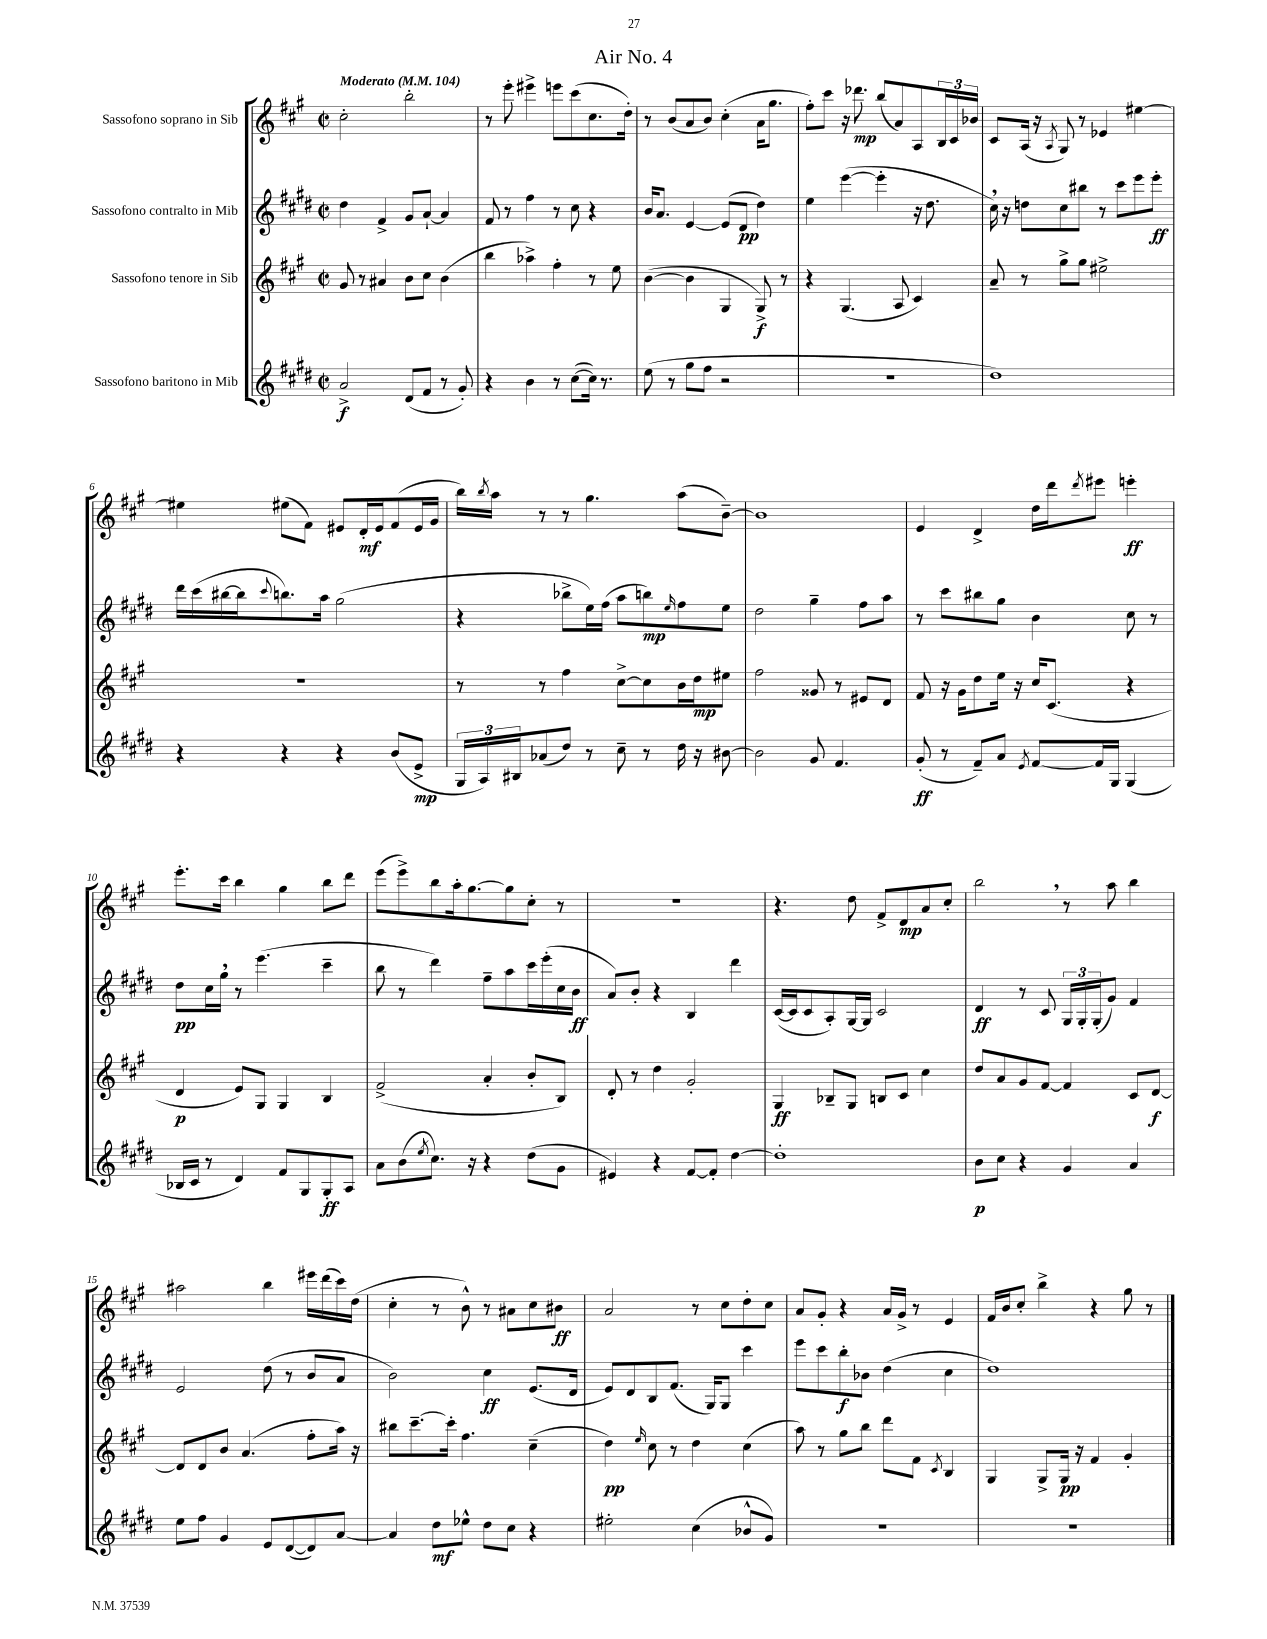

**kern	**kern	**kern	**kern
*staff4	*staff3	*staff2	*staff1
*clefG2	*clefG2	*clefG2	*clefG2
*k[f#c#g#d#]	*k[f#c#g#]	*k[f#c#g#d#]	*k[f#c#g#]
*M2/2	*M2/2	*M2/2	*M2/2
*met(c|)	*met(c|)	*met(c|)	*met(c|)
*MM104	*MM104	*MM104	*MM104
2a^/	8g#/	4dd#\	2cc#'\
.	8r	.	.
.	4a#/	4f#^/	.
(8d#/L	8b\L	8g#/L	2bb'\
8f#/J	8cc#\J	[8a`/J	.
8r	(4b\	4a/]	.
8g#'/)	.	.	.
=	=	=	=
4r	4bb\	8f#/	8r
.	.	8r	8eee'\
4b\	4aa-^\)	4ff#\	4eee#^\
8r	4ff#'\	8r	8eee\L
([8cc#\L	.	8cc#\	(8ccc#\
16cc#\]Jk)	8r	4r	8.cc#\
8.r	.	.	.
.	8ee\	.	.
.	.	.	16dd'\Jk)
=	=	=	=
(8ee\	([4b\	16b/LK	8r
.	.	8.a/J	.
8r	.	.	(8b/L
8gg#\L	4b\]	[4e/	8a/
8ff#\J	.	.	8b/J)
2r	4G#/	(8e/]L	(4cc#'\
.	.	8d#/J	.
.	8G#^/)	4dd#\)	16a\LK
.	.	.	8.gg#\J
.	8r	.	.
=	=	=	=
1r	4r	4ee\	8ff#'\L)
.	.	.	8ccc#\J
.	(4.G#/	([4eee\	16r
.	.	.	8.ddd-\
.	.	4eee'\]	(8bb/L
.	8A/	.	8a/)
.	4c#/)	16r	8A/
.	.	8.dd#\	.
.	.	.	24B/L
.	.	.	24c#/
.	.	.	24b-/JJ
=	=	=	=
1dd#)	8a~/	16cc#\)	8c#/L
.	.	16r	.
.	8r	8dd\L	(16A/Jk
.	.	.	16r
.	.	.	8qA/
.	8gg#^\L	8cc#\	8G#/)
.	8gg#\J	8bb#\J	8r
.	2ee#^\	8r	4e-/
.	.	8ccc#\L	.
.	.	8eee\	[4ee#\
.	.	8eee'\J	.
=	=	=	=
4r	1r	16ddd#\LL	4ee#\]
.	.	(16ccc#\	.
.	.	[16bb#\	.
.	.	16bb#\]J	.
.	.	8qqccc#/	.
4r	.	8.bb\)	(8ee#\L
.	.	.	8f#\J)
.	.	16aa\Jk	.
4r	.	(2gg#\	8e#/L
.	.	.	16d'/L
.	.	.	16e#/J
(8b/L	.	.	(8f#/
8e^/J	.	.	16e#/L
.	.	.	16g#/JJ
=	=	=	=
24G#/LL	8r	4r	16bb\LL)
24A/)	.	.	.
.	.	.	8qbb/
.	.	.	16aa\JJ
24B#/J	.	.	.
(8a-/	8r	.	8r
8dd#/J)	4ff#\	8bb-^\L	8r
8r	.	16ee\L)	4.gg#\
.	.	(16ff#\JJ	.
8cc#~\	[8cc#^\L	8aa\L	.
8r	8cc#\]	8bb\)	.
.	.	16qqee/	.
16dd#\	16b\L	8ff#\	(8aa\L
16r	16dd\J	.	.
[8b#\	8ee#\J	8ee\J	[8b~\J)
=	=	=	=
2b#\]	2ff#\	2dd#\	1b]
8g#/	8g##/	4gg#~\	.
4.f#/	8r	.	.
.	8e#/L	8ff#\L	.
.	8d/J	8aa\J	.
=	=	=	=
(8g#'/	8f#/	8r	4e/
8r	16r	8ccc#\L	.
.	16g#\LK	.	.
8f#~/L)	8dd\	8bb#\	4d^/
8a/J	16ee\Jk	8gg#\J	.
.	16r	.	.
8qe/	.	.	.
[8f#/L	16cc#/LK	4b\	16dd\LL
.	(8.c#/J	.	16ddd\J
.	.	.	8qddd/
16f#/]L	.	.	8eee#\J
16G#/JJ	.	.	.
(4G#/	4r	8cc#\	4eee'\
.	.	8r	.
=	=	=	=
16B-/LL	4d/	8dd#\L	8.eee'\L
16c#/JJ	.	.	.
8r	.	16cc#\L	.
.	.	16gg#\JJ	16ccc#\Jk
4d#/)	8e/L)	8r	4bb\
.	8G#/J	(4.eee\	.
8f#/L	4G#/	.	4gg#\
8G#/	.	.	.
8G#'/	4B/	4ccc#~\	8bb\L
8A/J	.	.	8ddd\J
=	=	=	=
8a\L	(2f#^/	8bb\	(8eee\L
(8b\	.	8r	8eee^\)
8qee/	.	.	.
8.cc#\J)	.	4ddd#\)	8bb\
.	.	.	16aa'\k
16r	.	.	[8.gg#\
4r	4a'/	8ff#~\L	.
.	.	8aa\	8gg#\]
(8dd#\L	8b'/L	16ccc#\L	8cc#'\J
.	.	(16eee'\	.
8g#\J	8B/J)	16cc#\	8r
.	.	16b\JJ	.
=	=	=	=
4e#/)	8d'/	8a/L)	1r
.	8r	8b'/J	.
4r	4dd\	4r	.
[8f#/L	2g#'/	4B/	.
8f#'/]J	.	.	.
[4dd#\	.	4ddd#\	.
=	=	=	=
1dd#']	4G#/	([16c#/LL	4.r
.	.	16c#/]J	.
.	.	8c#/	.
.	8B-~/L	8A'/)	.
.	8G#/J	[16G#/L	8dd\
.	.	16G#/]JJ	.
.	8B/L	2c#/	8f#^/L
.	8c#/J	.	8d/
.	4cc#\	.	8a/
.	.	.	8cc#'/J
=	=	=	=
8b\L	8dd/L	4d#/	2bb\
8cc#\J	8a/	.	.
4r	8g#/	8r	.
.	[8f#/J	8c#/	.
4g#/	4f#/]	24G#/LL	8r
.	.	24G#'/	.
.	.	(24G#'/J	.
.	.	8g#/J)	8aa\
4a/	8c#/L	4f#/	4bb\
.	[8d/J	.	.
=	=	=	=
8ee\L	8d/]L	2e/	2aa#\
8ff#\J	8d/	.	.
4g#/	8b/J	.	.
.	(4.a/	.	.
8e/L	.	(8dd#\	4bb\
([8d#/	.	8r	.
8d#/])	8ff#'\L	8b/L	16eee#\LL
.	.	.	(16ddd\
[8a/J	16aa\Jk)	8a/J	16ccc#\)
.	16r	.	(16dd\JJ
=	=	=	=
4a/]	8bb#\L	2b\)	4cc#'\
.	[8.ccc#~\	.	.
8dd#\L	.	.	8r
.	16ccc#'\]Jk	.	.
8ee-^^\J	4.ff#\	.	8b^^\)
8dd#\L	.	4cc#\	8r
8cc#\J	.	.	8a#\L
4r	(4cc#~\	(8.e/L	8cc#\
.	.	.	8b#\J
.	.	16d#/Jk	.
=	=	=	=
2ee#'\	4dd\)	8e/L)	2a/
.	.	8d#/	.
.	16qqee/	.	.
.	8cc#\	8B/	.
.	8r	(8.f#/J	.
(4cc#\	4dd\	.	8r
.	.	16G#/LK)	.
.	.	8G#/J	8cc#\L
8b-^^/L	(4cc#\	4ccc#\	8dd'\
8g#/J)	.	.	8cc#\J
=	=	=	=
1r	8aa\)	8eee\L	8a/L
.	8r	8ccc#\	8g#'/J
.	8gg#\L	8bb'\	4r
.	8bb\J	8b-\J	.
.	8ddd\L	(4dd#\	16a/LL
.	.	.	16g#^/JJ
.	8f#\J	.	8r
.	8qc#/	.	.
.	4B/	4cc#\	4e/
=	=	=	=
1r	4G#/	1dd#)	16f#/LL
.	.	.	16b/J
.	.	.	8cc#'/J
.	8G#^/L	.	4bb^\
.	16G#/Jk	.	.
.	16r	.	.
.	4f#/	.	4r
.	4g#'/	.	8gg#\
.	.	.	8r
==	==	==	==
*-	*-	*-	*-
